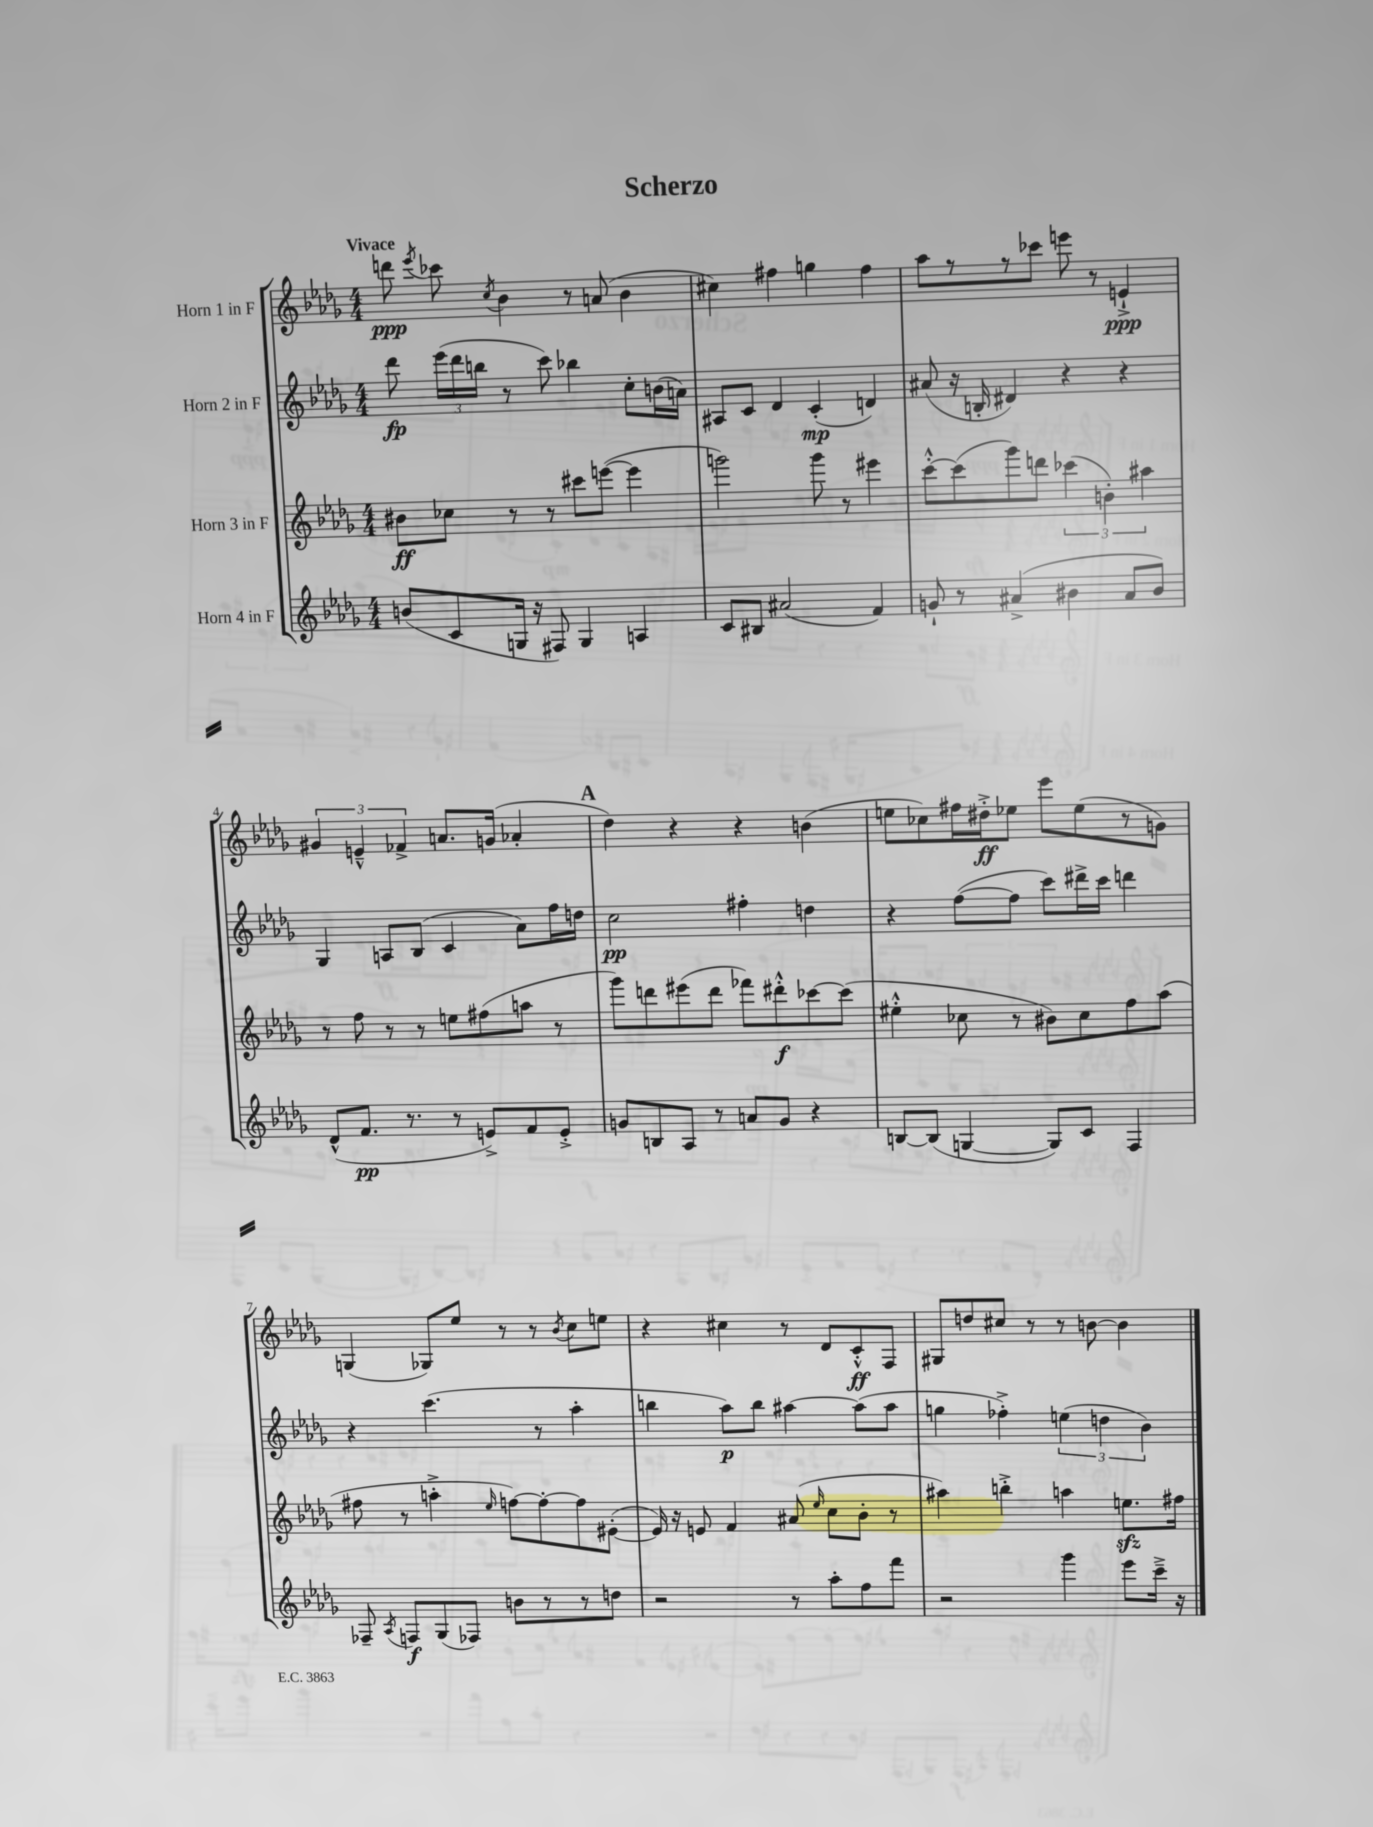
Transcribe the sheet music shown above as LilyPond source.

\header { title = "Scherzo" }
<<
\new StaffGroup <<
\new Staff = "s0" \with { instrumentName = "Horn 1 in F" } {
    \clef treble \key des \major \numericTimeSignature \time 4/4 \tempo "Vivace"
    \autoBeamOff d'''8\ppp \acciaccatura { ees'''8 } ces'''8 \acciaccatura { c''8 } bes'4 r8 a'8( bes'4 |
    cis''4) fis''4 g''4 fis''4 |
    aes''8[ r8 r8 ces'''8] e'''8 r8 e'4-!->\ppp |
    \tuplet 3/2 { gis'4 e'4---^ fes'4-> } a'8.[ g'16]( aes'4-. |
    \mark \markup { \bold "A" } des''4) r4 r4 b'4( |
    e''8[ ces''8) fis''16 dis''16-.->\ff ees''8] ees'''8[ ees''8( r8 g'8]) |
    g4( ges8[) ees''8] r8 r8 \acciaccatura { bes'8 } c''8[ e''8] |
    r4 cis''4 r8 des'8[ c'8-.-^\ff f8] |
    gis8[ d''8 cis''8] r8 r8 b'8~ b'4 \bar "|." |
}
\new Staff = "s1" \with { instrumentName = "Horn 2 in F" } {
    \clef treble \key des \major \numericTimeSignature \time 4/4
    \autoBeamOff des'''8\fp \tuplet 3/2 { ees'''16[( des'''16 b''16] } r8 c'''8) bes''4 c''8[-. b'16( a'16]) |
    ais8[ c'8] des'4 c'4-.\mp( d'4) |
    ais'8( r16 b16-. dis'4) r4 r4 |
    ges4 a8[ bes8]( c'4 aes'8[) f''16 d''16] |
    \mark \markup { \bold "A" } c''2\pp fis''4-. d''4 |
    r4 f''8[~( f''8] c'''8[) dis'''16-> c'''16] d'''4 |
    r4 c'''4.( r8 aes''4-. |
    b''4 aes''8[\p) b''8] ais''4~ ais''8[( ais''8] |
    g''4 fes''4-.->) \tuplet 3/2 { e''4( d''4 bes'4) } \bar "|." |
}
\new Staff = "s2" \with { instrumentName = "Horn 3 in F" } {
    \clef treble \key des \major \numericTimeSignature \time 4/4
    \autoBeamOff bis'8[\ff ces''8] r8 r8 cis'''8[ e'''8]~( e'''4 |
    g'''2) g'''8 r8 eis'''4 |
    c'''8[~-.-^ c'''8( ges'''8) d'''8] \tuplet 3/2 { ces'''4( b'4-.) ais''4 } |
    r8 f''8 r8 r8 e''8[ fis''8( a''8] r8 |
    \mark \markup { \bold "A" } ges'''8[) d'''8 eis'''8( d'''8] fes'''8[) dis'''8-.-^\f ces'''8~ ces'''8]( |
    eis''4-.-^ ces''8 r8 bis'8[) ces''8 f''8 aes''8]( |
    fis''8 r8 a''4-.-> \grace { ees''16 } f''8[~) f''8~-. f''8 eis'8]~-.( |
    eis'16) r16 e'8 f'4 ais'8( \grace { ees''16 } c''8[ bes'8]-. r8 |
    ais''4) b''4-.-> a''4 e''8.[\sfz fis''16] \bar "|." |
}
\new Staff = "s3" \with { instrumentName = "Horn 4 in F" } {
    \clef treble \key des \major \numericTimeSignature \time 4/4
    \autoBeamOff b'8[( c'8 g16] r16 fis8) g4 a4 |
    c'8[ bis8] ais'2( f'4) |
    g'8-! r8 ais'4->( bis'4 ais'8[ bis'8]) |
    des'8[-^( f'8.]\pp r8. r8 e'8[->) f'8 e'8]-.-> |
    \mark \markup { \bold "A" } g'8[ b8 aes8] r8 a'8[ g'8] r4 |
    b8[~ b8]( g4~ g8[) c'8] f4 |
    fes8-- \acciaccatura { aes8 } f8[\f ges8( fes8]) b'8[ r8 r8 d''8] |
    r2 r8 aes''8[-. f''8 f'''8] |
    r2 ges'''4 ees'''8[ c'''16]---> r16 \bar "|." |
}
>>
>>
